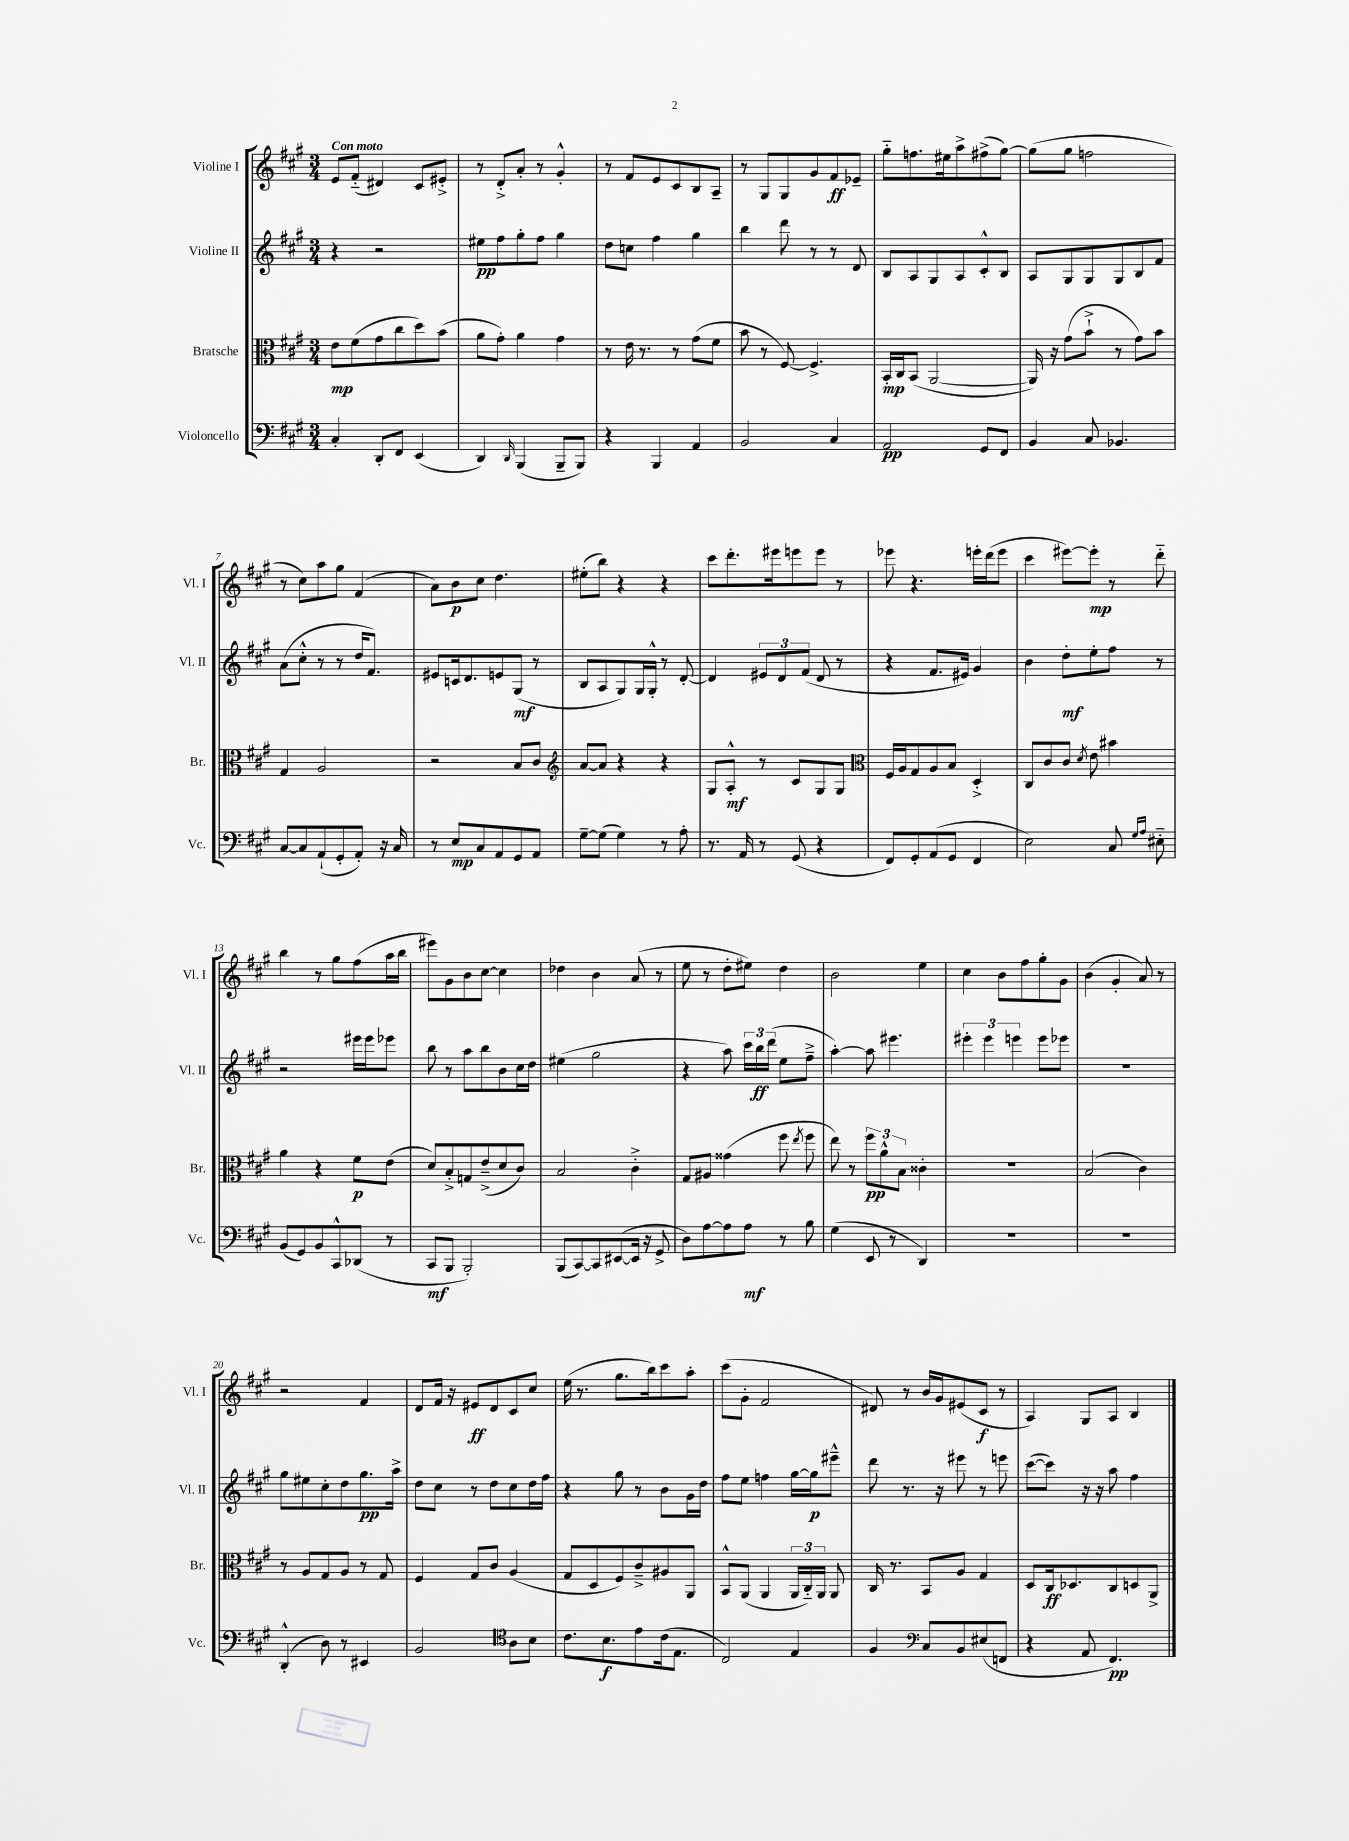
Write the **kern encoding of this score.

**kern	**dynam	**kern	**dynam	**kern	**dynam	**kern	**dynam
*part4	*part4	*part3	*part3	*part2	*part2	*part1	*part1
*staff4	*staff4	*staff3	*staff3	*staff2	*staff2	*staff1	*staff1
*I"Violoncello	*	*I"Bratsche	*	*I"Violine II	*	*I"Violine I	*
*I'Vc.	*	*I'Br.	*	*I'Vl. II	*	*I'Vl. I	*
*clefF4	*	*clefC3	*	*clefG2	*	*clefG2	*
*k[f#c#g#]	*	*k[f#c#g#]	*	*k[f#c#g#]	*	*k[f#c#g#]	*
*M3/4	*	*M3/4	*	*M3/4	*	*M3/4	*
=1	=1	=1	=1	=1	=1	=1	=1
!	!	!	!	!	!	!LO:TX:a:B:t=Con moto	!
4C#'/	.	8e\L	mp	4r	.	8e/L	.
.	.	(8f#\	.	.	.	(8f#/J	.
8DD'/L	.	8g#\	.	2r	.	4d#X/)	.
8FF#/J	.	8cc#\	.	.	.	.	.
(4EE/	.	8dd\)	.	.	.	8c#/L	.
.	.	(8b\J	.	.	.	8e#X'^/J	.
=2	=2	=2	=2	=2	=2	=2	=2
4DD/)	.	8a\L	.	8ee#X\L	pp	8r	.
.	.	8g#'\J)	.	8ff#\	.	8d'^/L	.
16qqDD/	.	.	.	.	.	.	.
(4BBB/	.	4a\	.	8gg#'\	.	8a'/J	.
.	.	.	.	8ff#\J	.	8r	.
8BBB~/L	.	4g#\	.	4gg#\	.	4g#'^^/	.
8BBB/J)	.	.	.	.	.	.	.
=3	=3	=3	=3	=3	=3	=3	=3
4r	.	8r	.	8dd\L	.	8r	.
.	.	16e\	.	8ccn\J	.	8f#/L	.
.	.	8.r	.	.	.	.	.
4BBB/	.	.	.	4ff#\	.	8e/	.
.	.	8r	.	.	.	8c#/	.
4AA/	.	(8g#\L	.	4gg#\	.	8B/	.
.	.	8f#\J	.	.	.	8A~/J	.
=4	=4	=4	=4	=4	=4	=4	=4
2BB/	.	8b\	.	4bb\	.	8r	.
.	.	8r	.	.	.	8G#/L	.
.	.	[8F#/)	.	8ddd\	.	8G#/	.
.	.	4.F#^/]	.	8r	.	8g#/	.
4C#/	.	.	.	8r	.	8f#/	ff
.	.	.	.	8d/	.	8e-X~/J	.
=5	=5	=5	=5	=5	=5	=5	=5
2AA/	pp	16BB'/LL	mp	8B/L	.	8gg#\L	.
.	.	16C#/J	.	.	.	.	.
.	.	(8BB/J	.	8A/	.	8.ffn\	.
.	.	[2AA/	.	8G#/	.	.	.
.	.	.	.	.	.	16ee#X\k	.
.	.	.	.	8A/	.	8aa^\	.
8GG#/L	.	.	.	8c#'^^/	.	(8ff#X^\	.
8FF#/J	.	.	.	8B/J	.	[8gg#\J)	.
=6	=6	=6	=6	=6	=6	=6	=6
4BB/	.	16AA/])	.	8A/L	.	(8gg#\L]	.
.	.	16r	.	.	.	.	.
.	.	(8g#\L	.	8G#/	.	8gg#\J	.
8C#/	.	8b`^\J	.	8G#/	.	2ffn\	.
4.BB-X/	.	8r	.	8G#/	.	.	.
.	.	8g#\L)	.	8B/	.	.	.
.	.	8b\J	.	8f#/J	.	.	.
!!LO:LB:g=z
=7	=7	=7	=7	=7	=7	=7	=7
[8C#/L	.	4G#/	.	(8a\L	.	8r	.
8C#/]	.	.	.	8cc#'^^\J	.	8cc#\L)	.
(8AA`/	.	2A/	.	8r	.	8aa\	.
8GG#'/	.	.	.	8r	.	8gg#\J	.
8AA'/J)	.	.	.	16dd/KL	.	(4f#/	.
.	.	.	.	8.f#/J)	.	.	.
16r	.	.	.	.	.	.	.
16C#/	.	.	.	.	.	.	.
=8	=8	=8	=8	=8	=8	=8	=8
8r	.	2r	.	8e#X/L	.	8a\L)	.
8E/L	mp	.	.	16cn/k	.	8b\	p
.	.	.	.	8.d/	.	.	.
8C#/	.	.	.	.	.	8cc#\J	.
8AA/	.	.	.	8en/	.	4.dd\	.
8GG#/	.	8B/L	.	(8G#/J	mf	.	.
8AA/J	.	8c#/J	.	8r	.	.	.
=9	=9	=9	=9	=9	=9	=9	=9
*	*	*clefG2	*	*	*	*	*
[8G#~\L	.	[8a/L	.	8B/L	.	(8ee#X'\L	.
(8G#\J]	.	8a/J]	.	8A/	.	8bb\J)	.
4G#\)	.	4r	.	8G#/)	.	4r	.
.	.	.	.	16G#/L	.	.	.
.	.	.	.	16G#'^^/JJ	.	.	.
8r	.	4r	.	8r	.	4r	.
8A'\	.	.	.	[8d'/	.	.	.
=10	=10	=10	=10	=10	=10	=10	=10
8.r	.	8G#/L	.	4d/]	.	8ccc#\L	.
.	.	8A'^^/J	mf	.	.	8.ddd'\	.
16AA/	.	.	.	.	.	.	.
8r	.	8r	.	12e#X/L	.	.	.
.	.	.	.	.	.	16eee#X\k	.
.	.	.	.	12d/	.	.	.
(8GG#/	.	8c#/L	.	.	.	8eeen\	.
.	.	.	.	(12f#/J	.	.	.
4r	.	8G#/	.	8d/	.	8eee\J	.
.	.	8G#/J	.	8r	.	8r	.
=11	=11	=11	=11	=11	=11	=11	=11
*	*	*clefC3	*	*	*	*	*
8FF#/L)	.	16F#/LL	.	4r	.	8eee-X\	.
.	.	16A/J	.	.	.	.	.
8GG#'/	.	8G#/	.	.	.	4.r	.
(8AA/	.	8A/	.	8.f#/L	.	.	.
8GG#/J	.	8B/J	.	.	.	.	.
.	.	.	.	16e#X/Jk)	.	.	.
4FF#/	.	4D'^/	.	4g#/	.	16eeen'\LL	.
.	.	.	.	.	.	(16ddd\J	.
.	.	.	.	.	.	8eee\J	.
=12	=12	=12	=12	=12	=12	=12	=12
2E\)	.	8C#/L	.	4b\	.	4ccc#\	.
.	.	8c#/	.	.	.	.	.
.	.	8c#/J	.	8dd'\L	mf	[8eee#X\L)	.
.	.	8qd/	.	.	.	.	.
.	.	8e\	.	8ee'\	.	8eee#'\J]	mp
8C#/	.	4b#X\	.	8ff#\J	.	8r	.
16qqG#/LL	.	.	.	.	.	.	.
16qqA/JJ	.	.	.	.	.	.	.
8E#X\	.	.	.	8r	.	8ddd\	.
!!LO:LB:g=z
=13	=13	=13	=13	=13	=13	=13	=13
(8BB/L	.	4a\	.	2r	.	4bb\	.
8GG#/)	.	.	.	.	.	.	.
8BB/	.	4r	.	.	.	8r	.
8CC#^^/	.	.	.	.	.	8gg#\L	.
(8DD-X/J	.	8f#\L	p	16eee#X\LL	.	(8ff#\	.
.	.	.	.	16eee#\J	.	.	.
8r	.	(8e\J	.	8eee-X\J	.	16aa\L	.
.	.	.	.	.	.	16bb\JJ	.
=14	=14	=14	=14	=14	=14	=14	=14
8CC#/L	mf	8d/L)	.	8bb\	.	8eee#X\L)	.
8BBB/J	.	8B'^/	.	8r	.	8g#\	.
2BBB'/)	.	8Gn/	.	8aa\L	.	8b\	.
.	.	(8e~^/	.	8bb\	.	[8cc#\J	.
.	.	8d/	.	8b\	.	4cc#\]	.
.	.	8c#/J)	.	16cc#\L	.	.	.
.	.	.	.	16dd\JJ	.	.	.
=15	=15	=15	=15	=15	=15	=15	=15
(8BBB/L	.	2B/	.	(4ee#X\	.	4dd-X\	.
[8CC#/)	.	.	.	.	.	.	.
8CC#/]	.	.	.	2gg#\	.	4b\	.
([8EE#X/	.	.	.	.	.	.	.
16EE#/Jk]	.	4c#'^\	.	.	.	(8a/	.
16r	.	.	.	.	.	.	.
8GG#^/	.	.	.	.	.	8r	.
=16	=16	=16	=16	=16	=16	=16	=16
8D\L)	.	8G#/L	.	4r	.	8ee\	.
[8A\	.	8A#X/J	.	.	.	8r	.
8A\]	.	(4g##X\	.	8aa\)	.	8dd'\L	.
8A\J	mf	.	.	24ccc#\LL	.	8ee#X\J)	.
.	.	.	.	24bb\	ff	.	.
.	.	.	.	(24ddd\JJ	.	.	.
8r	.	8ff#\	.	8ee\L	.	4dd\	.
.	.	8qee/	.	.	.	.	.
8B\	.	8ff#\	.	8ff#~^\J	.	.	.
=17	=17	=17	=17	=17	=17	=17	=17
(4G#\	.	8ee\)	.	[4aa'\)	.	2b\	.
.	.	8r	.	.	.	.	.
8EE/	.	12ff#\L	pp	8aa\]	.	.	.
.	.	12a^^\	.	.	.	.	.
8r	.	.	.	4.eee#X\	.	.	.
.	.	12B\J	.	.	.	.	.
4DD/)	.	4c##X'\	.	.	.	4ee\	.
=18	=18	=18	=18	=18	=18	=18	=18
2.r	.	2.r	.	6eee#X'\	.	4cc#\	.
.	.	.	.	6eee#\	.	.	.
.	.	.	.	.	.	8b\L	.
.	.	.	.	6eeen\	.	.	.
.	.	.	.	.	.	8ff#\	.
.	.	.	.	8eee\L	.	8gg#'\	.
.	.	.	.	8eee-X\J	.	8g#\J	.
=19	=19	=19	=19	=19	=19	=19	=19
2.r	.	(2B/	.	2.r	.	(4b\	.
.	.	.	.	.	.	4g#'/	.
.	.	4c#\)	.	.	.	8a/)	.
.	.	.	.	.	.	8r	.
!!LO:LB:g=z
=20	=20	=20	=20	=20	=20	=20	=20
(4DD'^^/	.	8r	.	8gg#\L	.	2r	.
.	.	8A/L	.	8ee#X\	.	.	.
8D\)	.	8G#/	.	8cc#'\	.	.	.
8r	.	8A/J	.	8dd\	.	.	.
4EE#X/	.	8r	.	8.gg#\	pp	4f#/	.
.	.	8G#/	.	.	.	.	.
.	.	.	.	16aa^\Jk	.	.	.
=21	=21	=21	=21	=21	=21	=21	=21
2BB/	.	4F#/	.	8dd\L	.	8d/L	.
.	.	.	.	8cc#\J	.	16f#/Jk	.
.	.	.	.	.	.	16r	.
.	.	8G#/L	.	8r	.	8e#X/L	ff
.	.	8c#/J	.	8dd\L	.	8d/	.
*clefC4	*	*	*	*	*	*	*
8A\L	.	(4A/	.	8cc#\	.	8c#/	.
8B\J	.	.	.	16dd\L	.	8cc#/J	.
.	.	.	.	16ff#\JJ	.	.	.
=22	=22	=22	=22	=22	=22	=22	=22
8.c#\L	.	8G#/L	.	4r	.	(16ee\	.
.	.	.	.	.	.	8.r	.
.	.	8D/	.	.	.	.	.
8.B\	f	.	.	.	.	.	.
.	.	8F#/)	.	8gg#\	.	8.gg#\L	.
8e\	.	8c#~^/	.	8r	.	.	.
.	.	.	.	.	.	16bb\k)	.
(16c#\k	.	8A#X/	.	8b\L	.	8ccc#\	.
8.E\J	.	.	.	.	.	.	.
.	.	8AA/J	.	16g#\L	.	8aa'\J	.
.	.	.	.	16dd\JJ	.	.	.
=23	=23	=23	=23	=23	=23	=23	=23
2C#/)	.	8BB^^/L	.	8ff#\L	.	(8ccc#\L	.
.	.	(8AA/J	.	8ee\J	.	8g#'\J	.
.	.	4AA/	.	4ffn\	.	2f#/	.
4E/	.	24AA/LL	.	[16gg#\LL	.	.	.
.	.	24C#/)	.	.	.	.	.
.	.	.	.	16gg#\J]	p	.	.
.	.	24AA/JJ	.	.	.	.	.
.	.	8AA/	.	8eee#X~^^\J	.	.	.
=24	=24	=24	=24	=24	=24	=24	=24
4F#/	.	16C#/	.	8ddd\	.	8d#X/)	.
.	.	8.r	.	.	.	.	.
.	.	.	.	8.r	.	8r	.
*clefF4	*	*	*	*	*	*	*
8C#/L	.	8BB/L	.	.	.	16b/LL	.
.	.	.	.	16r	.	16g#/J	.
8BB/	.	8A/J	.	8eee#X\	.	(8e#X/	.
(8E#X/	.	4G#/	.	8r	.	8c#/J	f
8FFn/J	.	.	.	8eeen\	.	8r	.
=25	=25	=25	=25	=25	=25	=25	=25
4r	.	8D/L	.	([8ccc#\L	.	4A/)	.
.	.	16C#/k	ff	8ccc#\J])	.	.	.
.	.	8.D-X/	.	.	.	.	.
8AA/	.	.	.	16r	.	8G#/L	.
.	.	.	.	16r	.	.	.
4.FF#/)	pp	8C#/	.	8aa\	.	8A/J	.
.	.	8Dn/	.	4ff#\	.	4B/	.
.	.	8AA^/J	.	.	.	.	.
==	==	==	==	==	==	==	==
*-	*-	*-	*-	*-	*-	*-	*-
